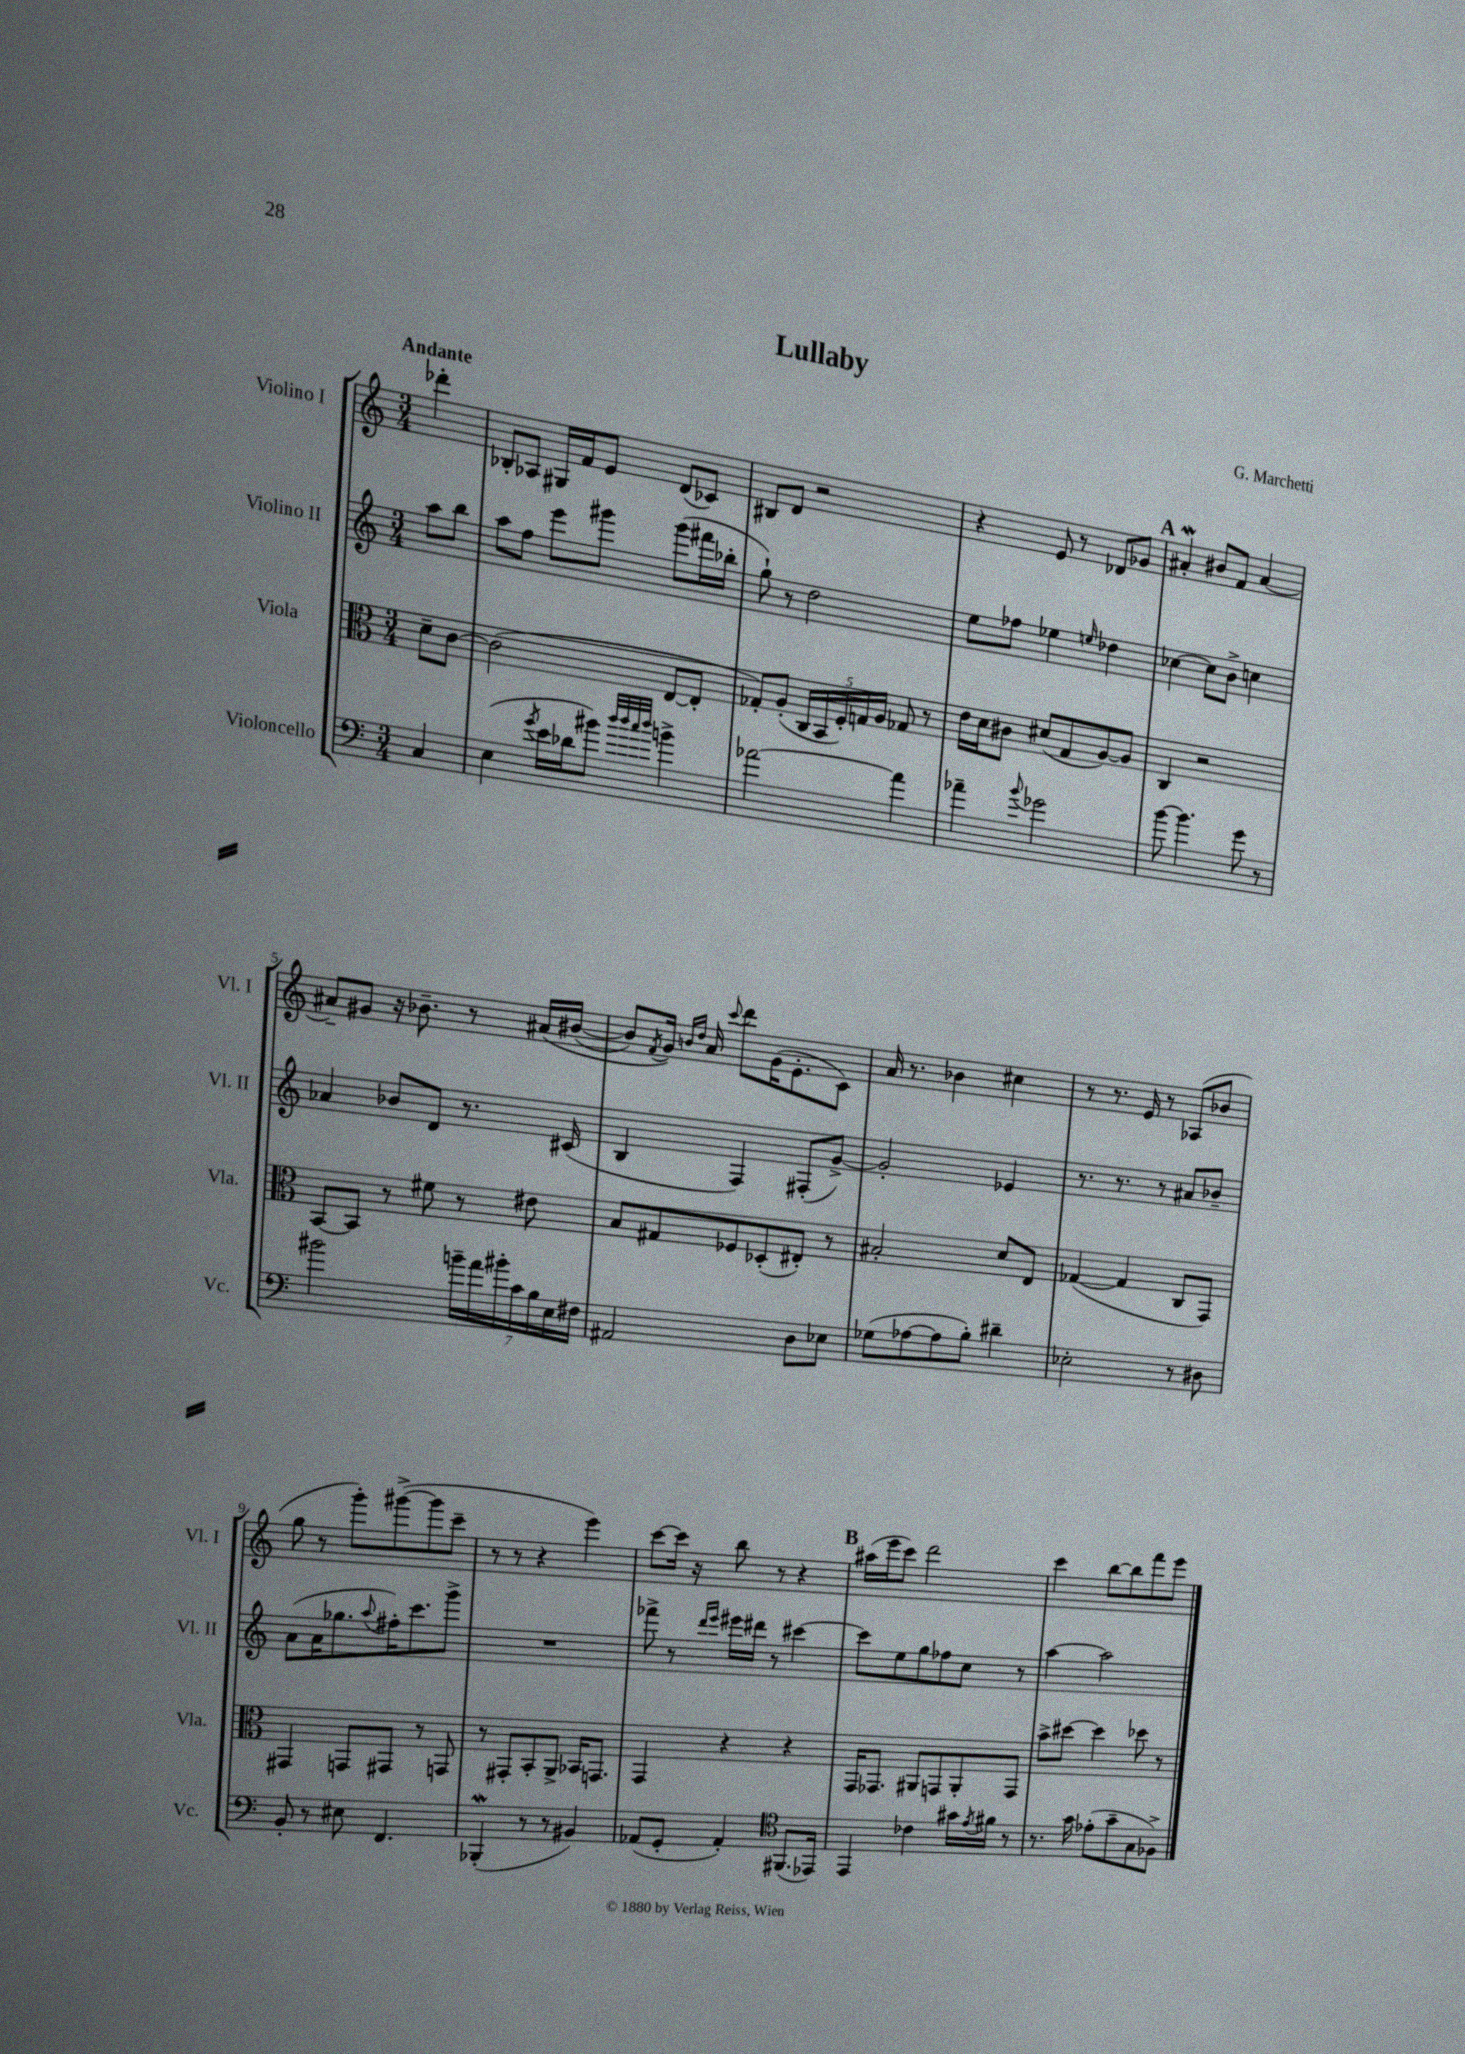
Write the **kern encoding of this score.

**kern	**kern	**kern	**kern
*staff4	*staff3	*staff2	*staff1
*clefF4	*clefC3	*clefG2	*clefG2
*k[]	*k[]	*k[]	*k[]
*M3/4	*M3/4	*M3/4	*M3/4
4C	8d~	8aa	4ddd-'
.	[8c	8bb	.
=	=	=	=
(4E	(2c]	8aa	8B-'
.	.	8ff	8A-
8qg	.	.	.
16e	.	8eee	16G#
16d-	.	.	16f
8b#)	.	8ggg#	8e
32qqdd	.	.	.
32qqdd	.	.	.
32qqcc	.	.	.
32qqdd	.	.	.
4b^	[8E	(8ggg#	(8d
.	8E']	16fff#	8c-)
.	.	16bb-'	.
=	=	=	=
[2a-	8G-')	8gg`)	8B#
.	(8A'	8r	8d
.	20C	2dd	2r
.	20BB	.	.
.	20F')	.	.
.	20G	.	.
.	20A	.	.
4a-]	8G-	.	.
.	8r	.	.
=	=	=	=
4a-~	16e	8ee	4r
.	16d	.	.
.	8c#	8ff-	.
8qqb	.	.	.
2g-	(8d#	4ee-	8e
.	8G	.	8r
.	.	16qqee	.
.	[8A)	4dd-	8d-
.	8A]	.	8g-
=	=	=	=
[8b	4C	[4cc-	4a#'
4.b]	.	.	.
.	2r	8cc-]	8b#
.	.	8b^	8f
8g	.	4cc	[4a#
8r	.	.	.
=	=	=	=
2b#	[8BB	4a-	8a#~]
.	8BB]	.	8g#
.	8r	8b-	16r
.	.	.	8.b-~
.	8f#	8d	.
28b~	8r	8.r	8r
28a	.	.	.
28b#'	.	.	.
28c	.	.	.
.	8e#	.	&(16a#
28B	.	.	.
28E	.	.	.
.	.	(16c#	([16b#
28F#	.	.	.
=	=	=	=
2AA#	8B	4B	8b#])
.	.	.	8qf
.	8G#	.	16g&)
.	.	.	16qqb
.	.	.	16qqdd
.	.	.	16a
.	.	.	8qqccc
.	8F-	4F)	8ddd
.	(8D-'	.	(16g
.	.	.	8.e'
8D	8E#')	(8F#'	.
8E-	8r	[8g^)	8c)
=	=	=	=
(8G-	2B#'	2g']	16a
.	.	.	8.r
[8A-	.	.	.
8A-]	.	.	4b-
8B')	.	.	.
4d#~	8d	4e-	4cc#
.	8E	.	.
=	=	=	=
2E-'	([4G-	8.r	8r
.	.	.	8.r
.	.	8.r	.
.	4G-]	.	.
.	.	.	16e
.	.	8r	8r
8r	8C	8a#	(8A-
8D#	8GG)	8b-~	8b-
=	=	=	=
8BB'	4GG#	(8a	8gg
8r	.	16a	8r
.	.	8.gg-	.
8E#	8GG	.	8ggg')
.	.	8qqaa	.
4.FF	8GG#	16ff#')	([8ggg#^
.	.	8.ccc	.
.	8r	.	8ggg#]
.	8GG	8ggg^	8ccc~
=	=	=	=
(4BBB-'	8r	2.r	8r
.	8GG#'	.	8r
8r	8BB'	.	4r
8r	8AA^	.	.
4BB#)	16BB-	.	4eee)
.	8.GG	.	.
=	=	=	=
(8AA-	4GG	8fff-^	[8ccc
8GG'	.	8r	16ccc]
.	.	.	16r
.	.	16qqddd	.
.	.	16qqeee	.
4AA-')	4r	16eee#	8bb
.	.	16ddd#	.
.	.	8r	8r
*clefC4	*	*	*
(8.FF#	4r	[4ccc#	4r
16EE-)	.	.	.
=	=	=	=
4EE	16GG	8ccc#]	(16aa#
.	8.GG-	.	16eee
.	.	8ee	8ccc)
4c-	8AA#	8gg	2ddd
.	8GG	8ff-	.
16g#	8AA#'	8cc	.
8qe	.	.	.
16f#	.	.	.
8r	8GG	8r	.
=	=	=	=
8.r	8b^	[4aa	4ccc
.	[8dd#	.	.
16g	.	.	.
(8e-'	4dd#]	2aa]	[8bb
8g~	.	.	8bb]
8G	8dd-	.	8fff
8F-^)	8r	.	8eee
==	==	==	==
*-	*-	*-	*-
